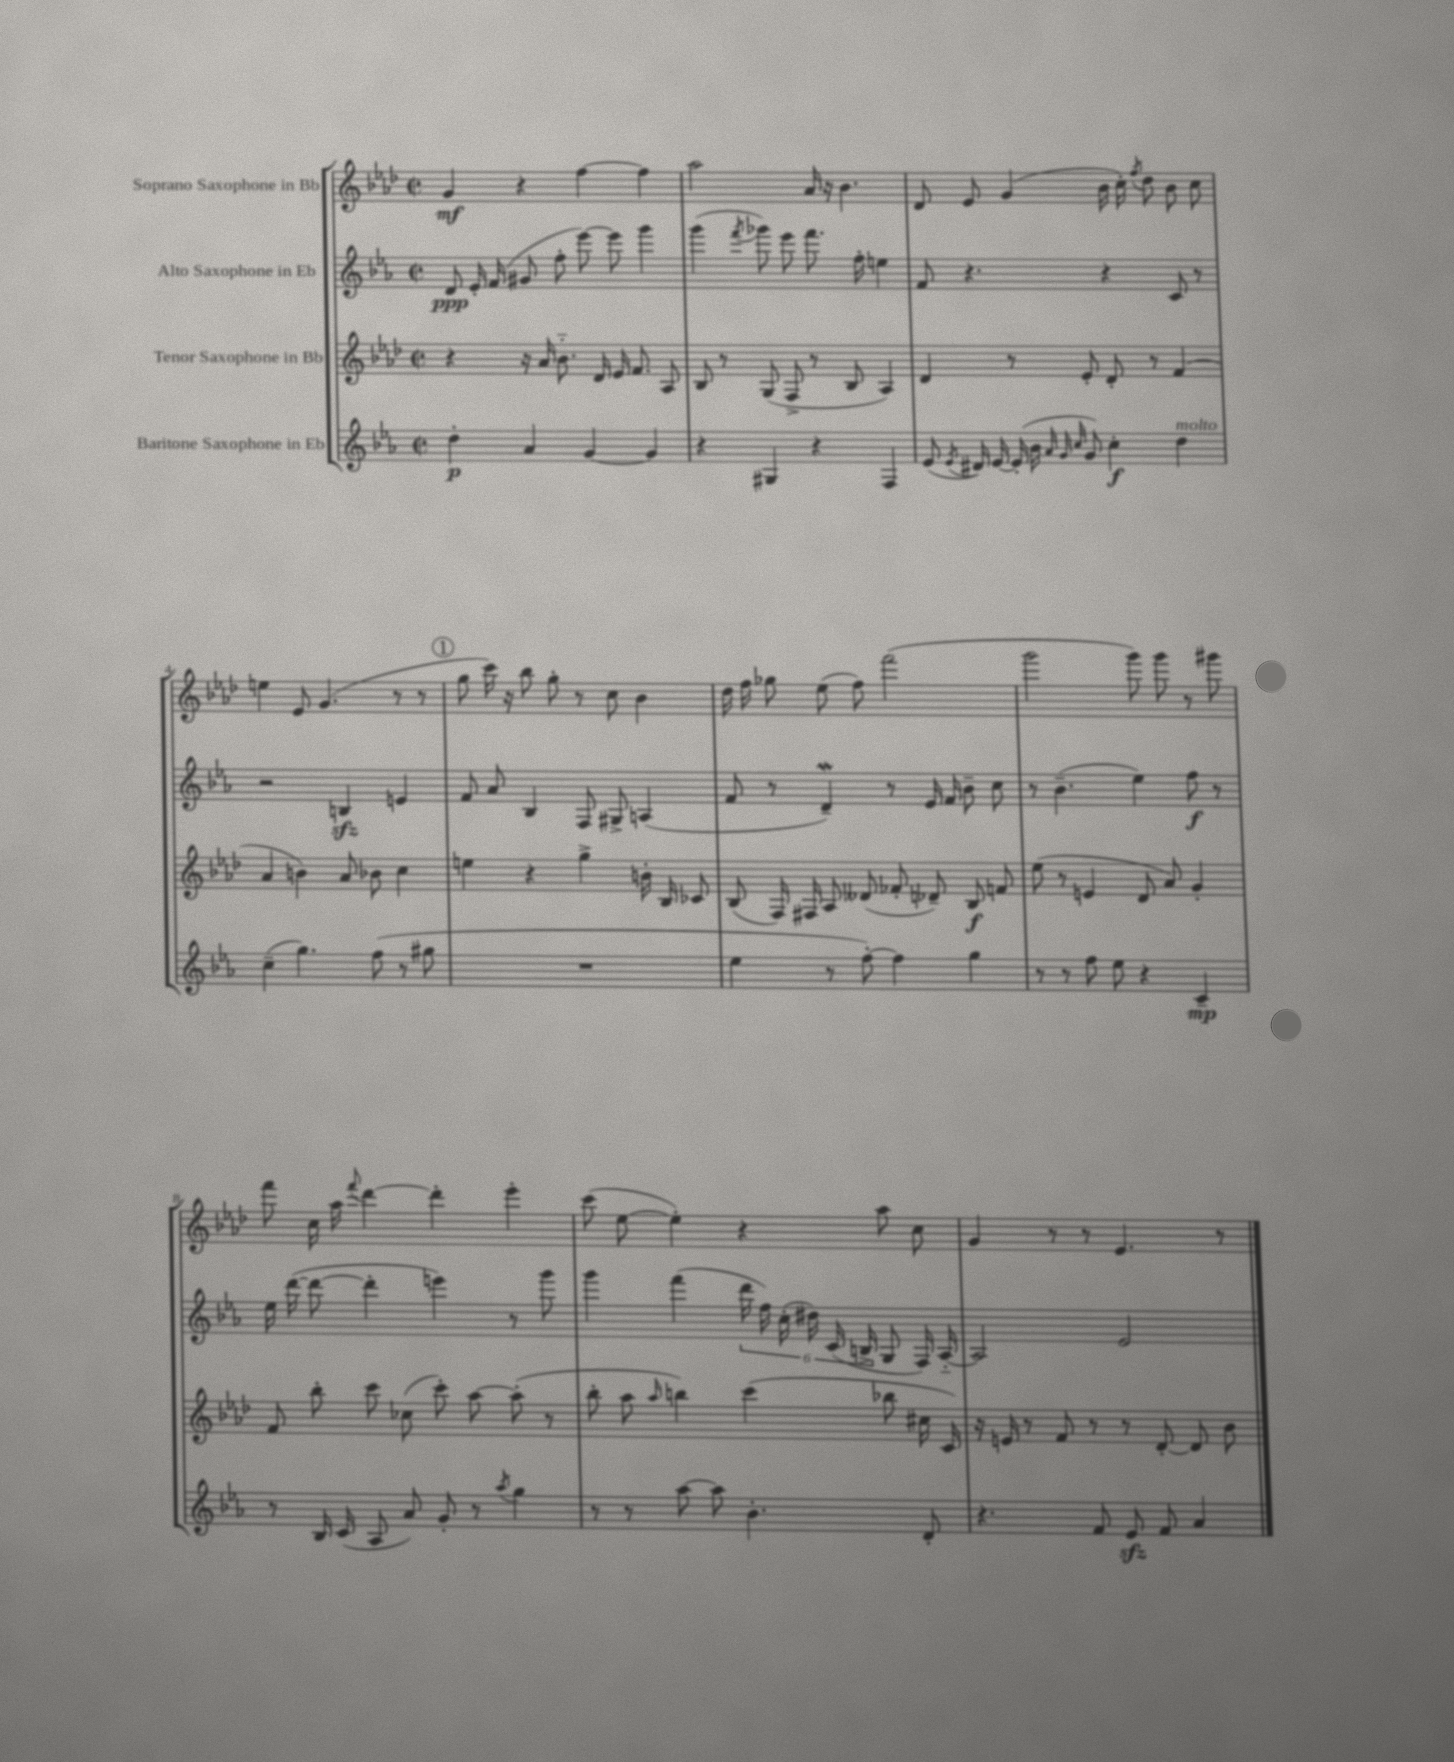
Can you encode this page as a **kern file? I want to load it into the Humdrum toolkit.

**kern	**dynam	**kern	**dynam	**kern	**dynam	**kern	**dynam
*part4	*part4	*part3	*part3	*part2	*part2	*part1	*part1
*staff4	*staff4	*staff3	*staff3	*staff2	*staff2	*staff1	*staff1
*I"Baritone Saxophone in Eb	*	*I"Tenor Saxophone in Bb	*	*I"Alto Saxophone in Eb	*	*I"Soprano Saxophone in Bb	*
*clefG2	*	*clefG2	*	*clefG2	*	*clefG2	*
*k[b-e-a-]	*	*k[b-e-a-d-]	*	*k[b-e-a-]	*	*k[b-e-a-d-]	*
*M2/2	*	*M2/2	*	*M2/2	*	*M2/2	*
*met(c|)	*	*met(c|)	*	*met(c|)	*	*met(c|)	*
=1	=1	=1	=1	=1	=1	=1	=1
4dd'\	p	4r	.	8d/	ppp	4g/	mf
.	.	.	.	16e-'/	.	.	.
.	.	.	.	(16f/	.	.	.
4a-/	.	16r	.	8g#X/	.	4r	.
.	.	16a-/	.	.	.	.	.
.	.	8.b-\	.	8ff'\	.	.	.
[4g/	.	.	.	[8eee-\)	.	[4ff\	.
.	.	16d-/	.	.	.	.	.
.	.	16e-/	.	8eee-\]	.	.	.
.	.	8.f/	.	.	.	.	.
4g/]	.	.	.	4ggg\	.	4ff\]	.
.	.	8A-/	.	.	.	.	.
=2	=2	=2	=2	=2	=2	=2	=2
4r	.	8B-/	.	(4ggg\	.	2aa-\	.
.	.	8r	.	.	.	.	.
.	.	.	.	8qfff/	.	.	.
4G#X/	.	(8G/	.	8ggg-X\)	.	.	.
.	.	8F^/	.	8eee-\	.	.	.
4r	.	8r	.	8.fff\	.	16a-/	.
.	.	.	.	.	.	16r	.
.	.	8B-/	.	.	.	4.b-\	.
.	.	.	.	16ff'\	.	.	.
4F/	.	4A-/)	.	4een\	.	.	.
=3	=3	=3	=3	=3	=3	=3	=3
(8e-/	.	4d-/	.	8f/	.	8d-/	.
8qe-/	.	.	.	.	.	.	.
16d#X/)	.	.	.	4.r	.	8e-/	.
[16e-/	.	.	.	.	.	.	.
(16e-'/]	.	8r	.	.	.	(4g/	.
16b-\	.	.	.	.	.	.	.
32qqa-/	.	.	.	.	.	.	.
32qqg/	.	.	.	.	.	.	.
32qqcc/	.	.	.	.	.	.	.
8g/)	.	8e-'/	.	.	.	.	.
4cc'\	f	8d-'/	.	4r	.	16b-\	.
.	.	.	.	.	.	16cc'\)	.
.	.	.	.	.	.	8qff/	.
.	.	8r	.	.	.	8dd-\	.
!LO:TX:a:i:t=molto	!	!	!	!	!	!	!
4dd\	.	(4f/	.	8c/	.	8b-\	.
.	.	.	.	8r	.	8cc\	.
!!LO:LB:g=z
=4	=4	=4	=4	=4	=4	=4	=4
(4cc~\	.	4a-/	.	2r	.	4een\	.
4.gg\)	.	4bn\)	.	.	.	8e-/	.
.	.	.	.	.	.	(4.g/	.
.	.	8a-/	.	4Bnzz/	.	.	.
(8ff\	.	8b-X\	.	.	.	.	.
8r	.	4cc\	.	4en/	.	8r	.
8gg#X\	.	.	.	.	.	8r	.
!!LO:REH:place=s1:t=1
=5	=5	=5	=5	=5	=5	=5	=5
1r	.	4een\	.	8f/	.	8gg\	.
.	.	.	.	8a-/	.	16ccc\)	.
.	.	.	.	.	.	16r	.
.	.	4r	.	4B-/	.	8bb-\	.
.	.	.	.	.	.	8gg'\	.
.	.	4gg^\	.	8F/	.	8r	.
.	.	.	.	8G#X^/	.	8cc\	.
.	.	16bn'\	.	(4An/	.	4b-\	.
.	.	16B-/	.	.	.	.	.
.	.	8c-X/	.	.	.	.	.
=6	=6	=6	=6	=6	=6	=6	=6
4ee-\	.	(8B-/	.	8f/	.	16dd-\	.
.	.	.	.	.	.	16ff\	.
.	.	16F/)	.	8r	.	8gg-X\	.
.	.	16F#X/	.	.	.	.	.
8r	.	8A-/	.	4dW~/)	.	(8ee-\	.
[8ff'\)	.	(8d--X/	.	.	.	8ff\)	.
4ff\]	.	8f-X'/	.	8r	.	(2fff\	.
.	.	8d-X~/)	.	16e-/	.	.	.
.	.	.	.	16f/	.	.	.
4gg\	.	8B-/	f	8b-~\	.	.	.
.	.	8fn/	.	8cc\	.	.	.
=7	=7	=7	=7	=7	=7	=7	=7
8r	.	(8ee-\	.	8r	.	2ggg\	.
8r	.	8r	.	(4.b-~\	.	.	.
8ff\	.	4en/	.	.	.	.	.
8ee-\	.	.	.	.	.	.	.
4r	.	8d-/	.	4ee-\)	.	8ggg\)	.
.	.	8a-/)	.	.	.	8ggg\	.
4c~/	mp	4g'/	.	8ff\	f	8r	.
.	.	.	.	8r	.	8ggg#X\	.
!!LO:LB:g=z
=8	=8	=8	=8	=8	=8	=8	=8
8r	.	8f/	.	16ee-\	.	8fff\	.
.	.	.	.	([16ddd\	.	.	.
16B-/	.	8bb-'\	.	8ddd\_	.	16cc\	.
(16c/	.	.	.	.	.	16aa-\	.
.	.	.	.	.	.	8qqfff/	.
8A-/	.	8ccc\	.	4ddd'\]	.	[4ddd-\	.
8a-/)	.	(8cc-X\	.	.	.	.	.
8g'/	.	8ccc'\)	.	4eeen\)	.	4ddd-'\]	.
8r	.	[8aa-\	.	.	.	.	.
8qaa-/	.	.	.	.	.	.	.
4gg\	.	(8aa-'\]	.	8r	.	4eee-'\	.
.	.	8r	.	8ggg\	.	.	.
=9	=9	=9	=9	=9	=9	=9	=9
8r	.	8bb-'\	.	4ggg\	.	(8ccc\	.
8r	.	8aa-\	.	.	.	[8ee-\	.
.	.	16qqaa-/	.	.	.	.	.
[8aa-\	.	4bbn\)	.	(4fff\	.	4ee-'\])	.
8aa-\]	.	.	.	.	.	.	.
4.b-'\	.	(4ccc\	.	24ddd\	.	4r	.
.	.	.	.	24ff\)	.	.	.
.	.	.	.	(24cc'\	.	.	.
.	.	.	.	24dd#X\)	.	.	.
.	.	.	.	(24c/	.	.	.
.	.	.	.	24Bn^/	.	.	.
.	.	8bb-X\	.	8G/	.	8aa-\	.
8d'/	.	16cc#X\	.	16F/)	.	8cc\	.
.	.	16c/)	.	[16A-/	.	.	.
=10	=10	=10	=10	=10	=10	=10	=10
4.r	.	16r	.	2A-/]	.	4g/	.
.	.	16en/	.	.	.	.	.
.	.	8r	.	.	.	.	.
.	.	8f/	.	.	.	8r	.
8f/	.	8r	.	.	.	8r	.
8e-zz/	.	8r	.	2e-/	.	4.e-/	.
8f/	.	[8d-'/	.	.	.	.	.
4a-/	.	8d-/]	.	.	.	.	.
.	.	8b-\	.	.	.	8r	.
==	==	==	==	==	==	==	==
*-	*-	*-	*-	*-	*-	*-	*-
